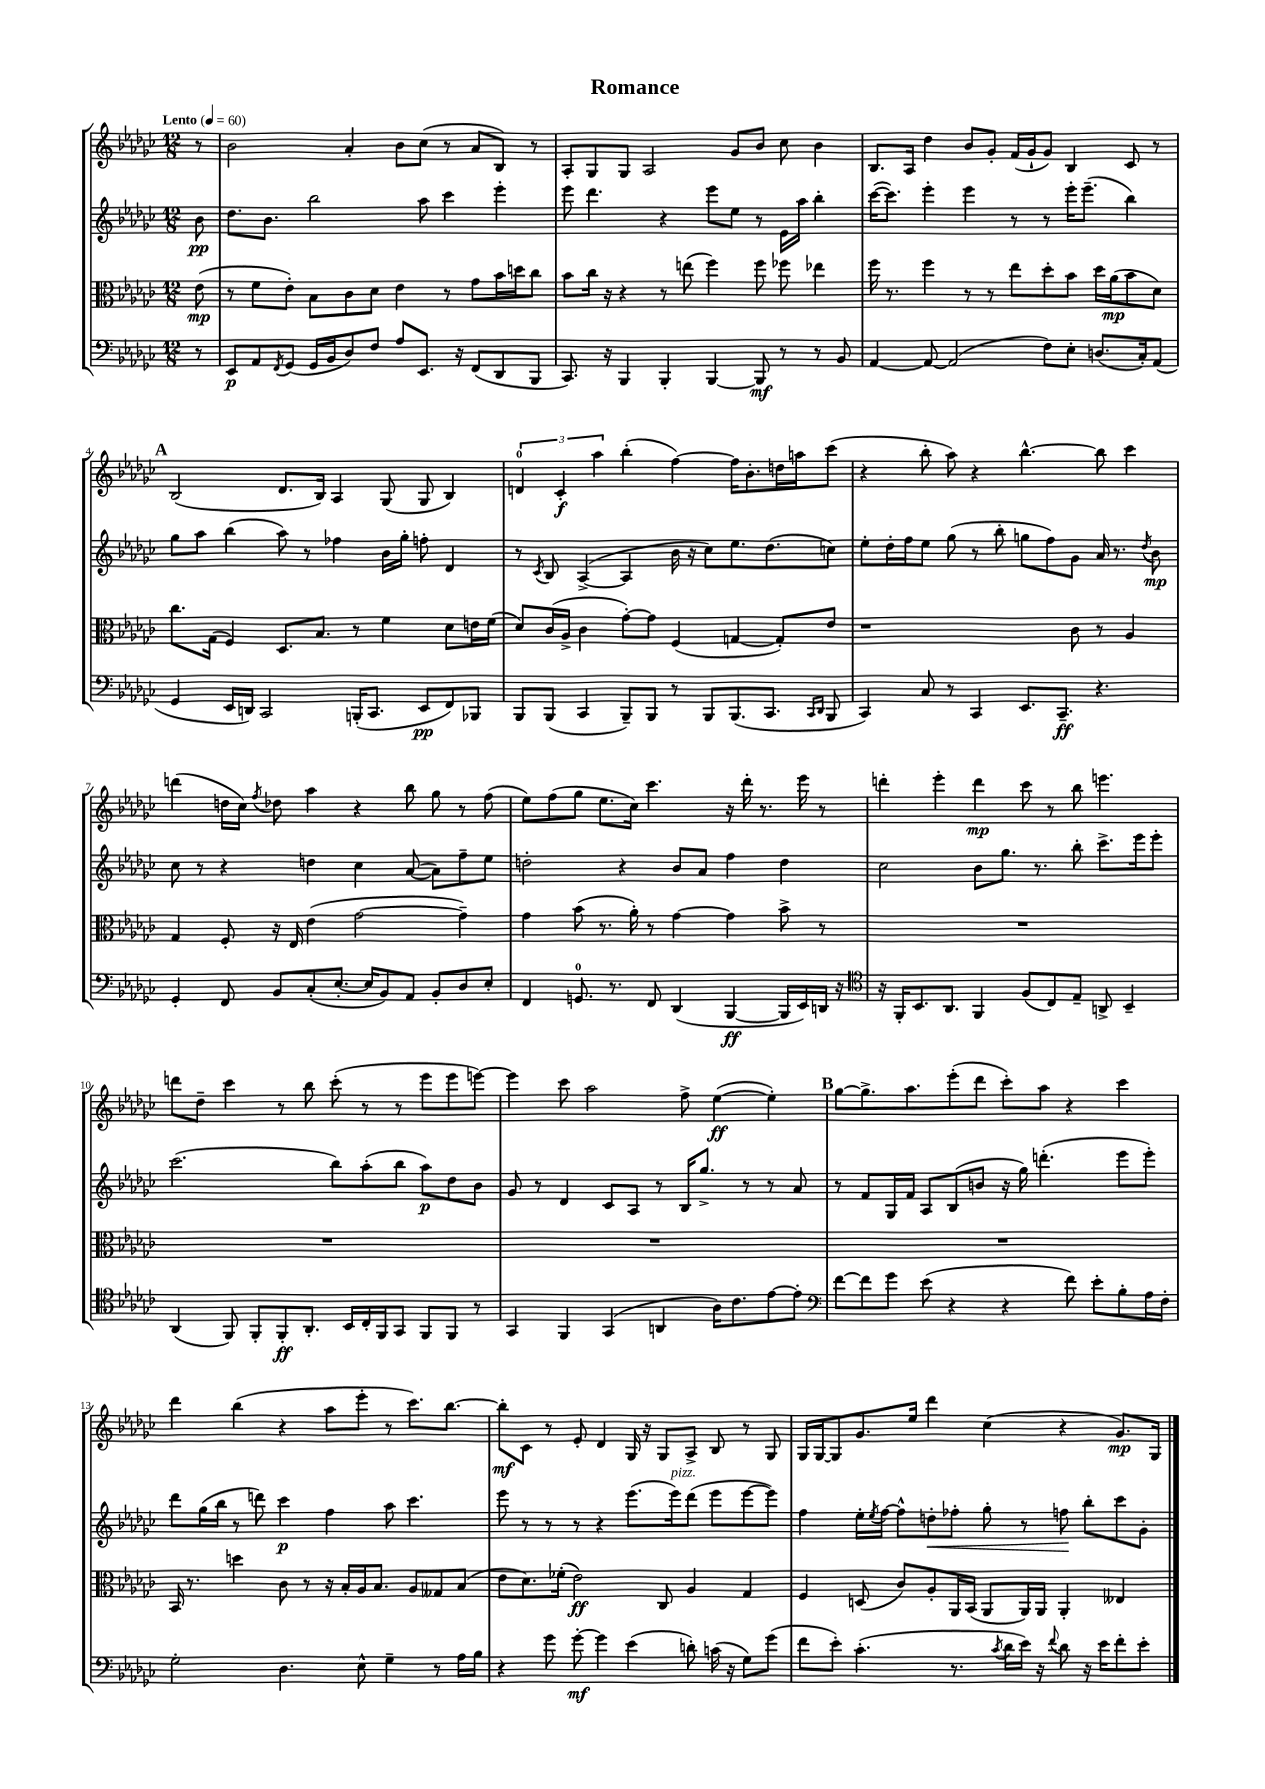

**kern	**kern	**kern	**kern
*staff4	*staff3	*staff2	*staff1
*clefF4	*clefC3	*clefG2	*clefG2
*k[b-e-a-d-g-c-]	*k[b-e-a-d-g-c-]	*k[b-e-a-d-g-c-]	*k[b-e-a-d-g-c-]
*M12/8	*M12/8	*M12/8	*M12/8
*MM60	*MM60	*MM60	*MM60
8r	(8e-	8b-	8r
=	=	=	=
8EE-	8r	8.dd-	2b-
8AA-	8f	.	.
.	.	8.b-	.
8qFF	.	.	.
(8GG-	8e-')	.	.
16GG-	8B-	2bb-	.
16BB-	.	.	.
8D-)	8c-	.	4a-'
8F	8d-	.	.
8A-	4e-	.	8b-
8.EE-	.	8aa-	(8cc-
.	8r	4ccc-	8r
16r	.	.	.
(8FF	8g-	.	8a-
8DD-	16b-	4eee-'	8B-)
.	16dd	.	.
8BBB-	8cc-	.	8r
=	=	=	=
8.CC-)	8b-	8eee-	8A-'
.	16cc-	4.ddd-	8G-
16r	16r	.	.
4BBB-	4r	.	8G-
.	.	.	2A-
4BBB-'	8r	4r	.
.	(8ee	.	.
[4BBB-	4ff)	8eee-	.
.	.	8ee-	8g-
8BBB-]	8ff	8r	8b-
8r	8ff-	16e-	8cc-
.	.	16aa-	.
8r	4ee-	4bb-'	4b-
8BB-	.	.	.
=	=	=	=
[4AA-	16ff	([16ccc-	8.B-
.	8.r	8.ccc-])	.
.	.	.	16A-
8AA-_	4ff	4eee-'	4dd-
(2AA-]	.	.	.
.	8r	4eee-	8b-
.	8r	.	8g-'
.	8ee-	8r	(16f
.	.	.	16g-`
8F)	8dd-'	8r	8g-)
8E-'	8b-	16eee-'	4B-
.	.	(8.eee-~	.
(8.D	16dd-	.	.
.	(16a-	.	.
.	8b-	4bb-)	8c-
16C-')	.	.	.
(8AA-	8d-)	.	8r
=	=	=	=
4GG-	8.cc-	8gg-	(2B-
.	.	8aa-	.
.	(16G-	.	.
16EE-	4F)	(4bb-	.
16DD)	.	.	.
2CC-	.	.	.
.	8.D-	8aa-)	8.d-
.	.	8r	.
.	8.B-	.	16B-)
.	.	4ff-	4A-
(16BBB'	8r	.	.
8.CC-	.	.	.
.	4f	16b-	(8G-
.	.	16gg-'	.
8EE-	.	8ff'	8G-
8FF)	8d-	4d-	4B-)
8BBB-	16e	.	.
.	(16f	.	.
=	=	=	=
8BBB-	8d-)	8r	6d
.	.	8qc-	.
(8BBB-	(16c-	8B-	.
.	.	.	6c-'
.	16A-^	.	.
4CC-	4c-	([4A-^	.
.	.	.	6aa-
8BBB-~)	[8g-')	4A-]	(4bb-'
8BBB-	8g-]	.	.
8r	(4F	16b-	[4ff)
.	.	16r	.
8BBB-	.	8cc-)	.
(8.BBB-	[4G	8.ee-	16ff]
.	.	.	8.b-'
8.CC-	.	(8.dd-	.
.	8G'])	.	16dd
.	.	.	16aa
16qqCC-	.	.	.
16qqDD-	.	.	.
8BBB-	8e-	8cc)	(8ccc-
=	=	=	=
4CC-)	1r	8ee-'	4r
.	.	16dd-'	.
.	.	16ff	.
8C-	.	8ee-	8bb-'
8r	.	(8gg-	8aa-)
4CC-	.	8r	4r
.	.	8bb-'	.
8.EE-	.	8gg	[4.bb-^^
.	.	8ff)	.
8.CC-~	.	.	.
.	8c-	8g-	.
4.r	8r	16a-	8bb-]
.	.	8.r	.
.	4A-	.	4ccc-
.	.	8qdd-	.
.	.	8b-	.
=	=	=	=
4GG-'	4G-	8cc-	(4ddd
.	.	8r	.
8FF	8F'	4r	16dd
.	.	.	16cc-)
.	.	.	8qff
8BB-	16r	.	8dd-
.	16E-	.	.
(8C-'	(4e-	4dd	4aa-
[8.E-'	.	.	.
.	[2g-	4cc-	4r
16E-]	.	.	.
8BB-)	.	.	.
8AA-	.	([8a-	8bb-
8BB-'	.	8a-])	8gg-
8D-	4g-~])	8ff~	8r
8E-'	.	8ee-	(8ff
=	=	=	=
4FF	4g-	2dd'	8ee-)
.	.	.	(8ff
8.GG	(8b-	.	8gg-
.	8.r	.	8.ee-
8.r	.	.	.
.	.	4r	.
.	16a-')	.	16cc-)
8FF	8r	.	4.ccc-
(4DD-	[4g-	8b-	.
.	.	8a-	.
[4BBB-	4g-]	4ff	16r
.	.	.	16ddd-'
.	.	.	8.r
16BBB-]	8b-^	4dd	.
16EE-)	.	.	16eee-
16DD	8r	.	8r
16r	.	.	.
=	=	=	=
*clefC4	*	*	*
16r	1.r	2cc-	4ddd'
16FF'	.	.	.
8.BB-	.	.	.
.	.	.	4eee-'
8.AA-	.	.	.
4FF	.	8b-	4ddd
.	.	8.gg-	.
(8F	.	.	8ccc-
.	.	8.r	.
8C-)	.	.	8r
8E-~	.	8bb-'	8bb-
8AA^	.	8.ccc-^	4.eee
4BB-~	.	.	.
.	.	16eee-	.
.	.	8eee-'	.
=	=	=	=
(4AA-	1.r	(2.ccc-	8ddd
.	.	.	8dd-~
8FF)	.	.	4ccc-
8FF'	.	.	.
8FF'	.	.	8r
8.AA-'	.	.	8bb-
.	.	8bb-)	(8ccc-'
16BB-	.	.	.
16C-'	.	(8aa-'	8r
16FF	.	.	.
8GG-	.	8bb-	8r
8FF	.	8aa-)	8eee-
8FF	.	8dd-	8eee-
8r	.	8b-	[8eee)
=	=	=	=
4GG-	1.r	8g-	4eee]
.	.	8r	.
4FF	.	4d-	8ccc-
.	.	.	2aa-
(4GG-	.	8c-	.
.	.	8A-	.
4AA	.	8r	.
.	.	16B-	8ff^
.	.	8.gg-^	.
16A-)	.	.	([4ee-
8.c-	.	.	.
.	.	8r	.
[8e-	.	8r	4ee-'])
8e-']	.	8a-	.
=	=	=	=
*clefF4	*	*	*
[8f	1.r	8r	[8gg-
8f]	.	8f	8.gg-^]
8g-	.	16G-	.
.	.	16f	8.aa-
(8e-	.	8A-	.
4r	.	(8B-	(8eee-'
.	.	8b	8ddd-
4r	.	16r	8ccc-')
.	.	16gg-)	.
.	.	(4.ddd'	8aa-
8f)	.	.	4r
8e-'	.	.	.
8B-'	.	8eee-	4ccc-
16A-	.	8eee-')	.
16F'	.	.	.
=	=	=	=
2G-'	16BB-	8ddd-	4ddd-
.	8.r	.	.
.	.	(16gg-	.
.	.	16bb-	.
.	4dd	8r	(4bb-
.	.	8ddd)	.
4.D-	8c-	4ccc-	4r
.	8r	.	.
.	16r	4ff	8aa-
.	16B-'	.	.
8E-^^	16A-	.	8eee-'
.	8.B-	.	.
4G-~	.	8aa-	8r
.	8A-	4.ccc-	8.ccc-)
8r	8G--	.	.
.	.	.	[8.bb-
16A-	(8B-	.	.
16B-	.	.	.
=	=	=	=
4r	8e-	8eee-	8bb-']
.	8.d-)	8r	8c-
8g-	.	8r	8r
.	(16f-'	.	.
[8g-'	2e-)	8r	8e-'
4g-]	.	4r	4d-
(4e-	.	(8.eee-	16G-
.	.	.	16r
.	8C-	.	8G-
.	.	16eee-)	.
8d')	4A-	(8ddd-	8A-^
(16c	.	8eee-	8B-
16r	.	.	.
8G-)	4G-	[8eee-	8r
(8g-	.	8eee-])	8G-
=	=	=	=
8f	4F	4ff	16G-
.	.	.	[16G-
8e-')	.	.	8G-]
(4.c-'	(8D	16ee-'	8.g-
.	.	8qee-	.
.	.	[16ff	.
.	8c-)	8ff^^]	.
.	.	.	16ee-
.	8A-'	8dd'	4ddd-
8.r	16AA-	8ff-'	.
.	(16BB-	.	.
.	8AA-	8gg-'	(4cc-
8qc-	.	.	.
16d-	.	.	.
16e-)	16AA-)	8r	.
16r	16AA-	.	.
8qqf	.	.	.
8d-	4AA-'	8ff	4r
16r	.	8bb-'	.
16e-	.	.	.
8f'	4E--	8ccc-	8.g-)
8e-'	.	8g-'	.
.	.	.	16G-
==	==	==	==
*-	*-	*-	*-
